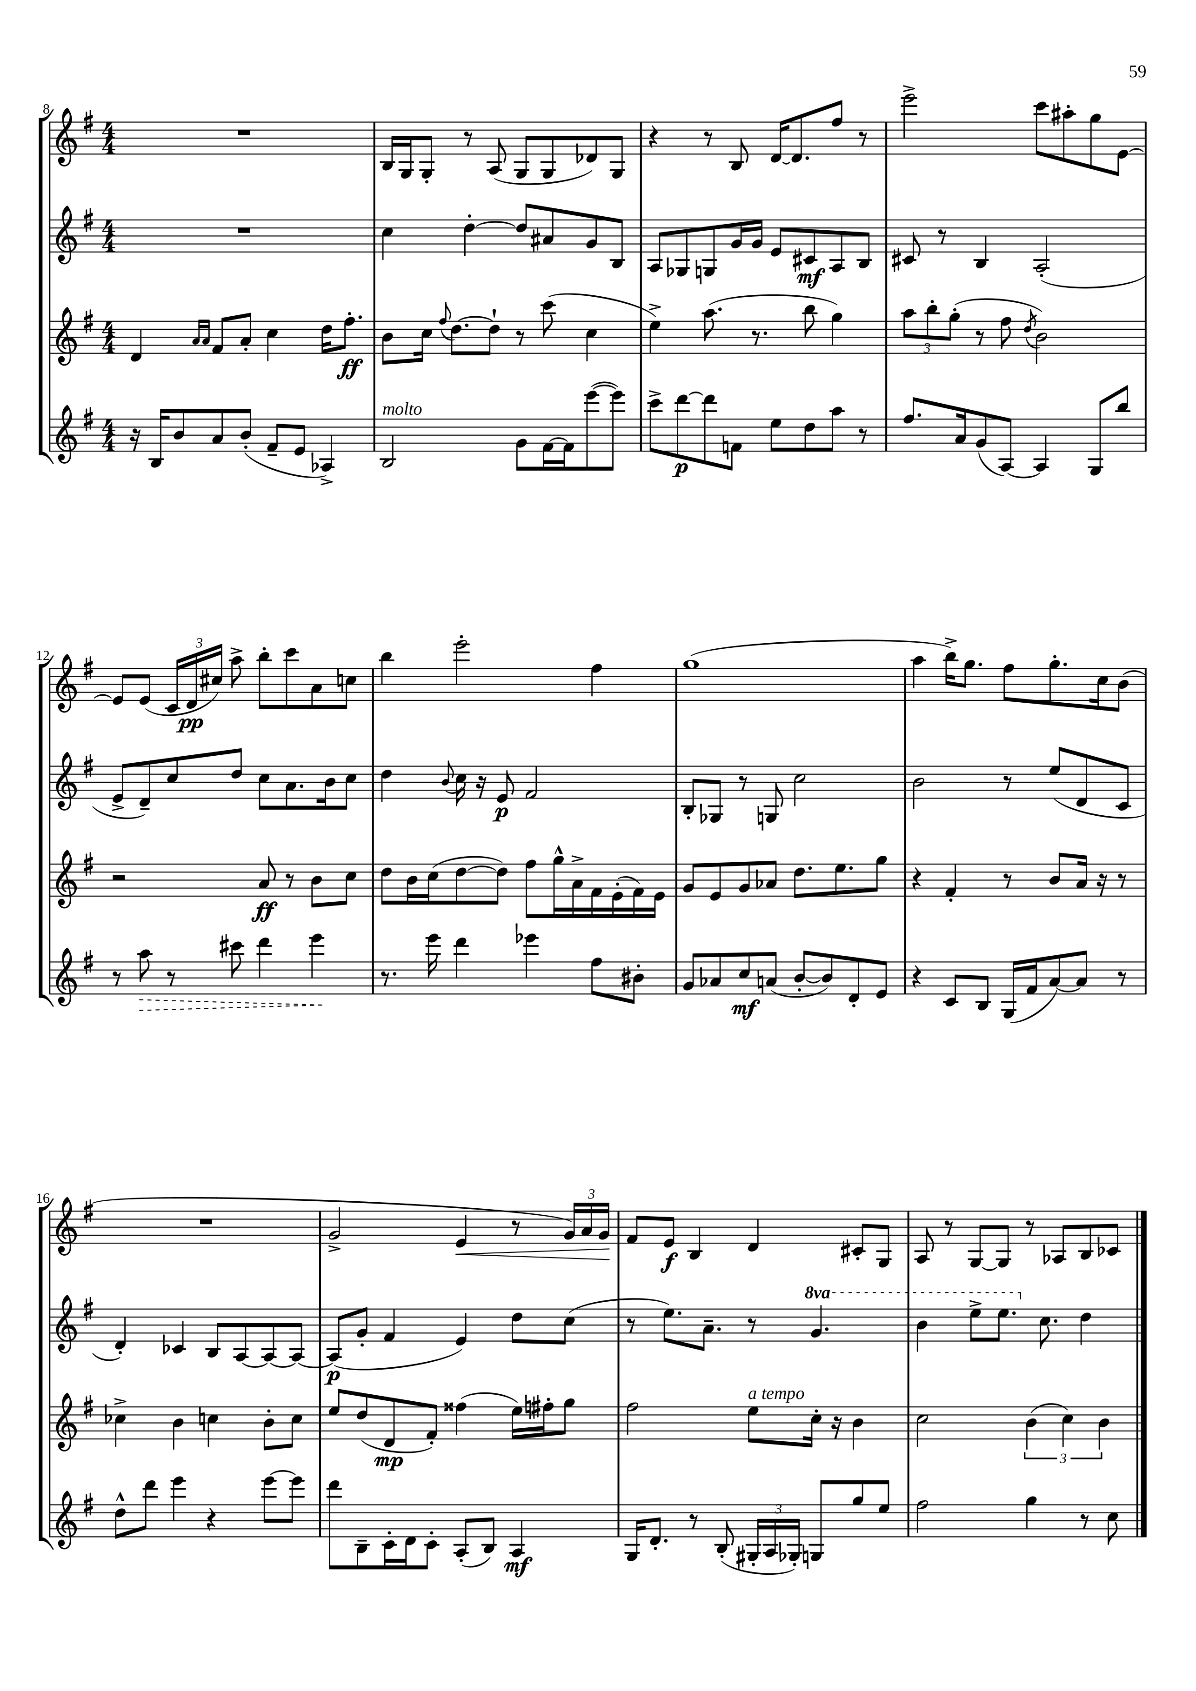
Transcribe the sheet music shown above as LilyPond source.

<<
\new StaffGroup <<
\new Staff = "s0" {
    \clef treble \key g \major \numericTimeSignature \time 4/4
    \autoBeamOff R1 |
    b16[ g16 g8]-. r8 a8( g8[ g8 des'8) g8] |
    r4 r8 b8 d'16[~ d'8. fis''8] r8 |
    e'''2-> c'''8[ ais''8-. g''8 e'8]~ |
    e'8[ e'8]( \tuplet 3/2 { c'16[ d'16\pp cis''16]) } a''8-> b''8[-. c'''8 a'8 c''8] |
    b''4 e'''2-. fis''4 |
    g''1( |
    a''4 b''16[->) g''8.] fis''8[ g''8.-. c''16 b'8]( |
    R1 |
    g'2-> e'4\< r8 \tuplet 3/2 { g'16[) a'16 g'16]\! } |
    fis'8[ e'8]\f b4 d'4 cis'8[-. g8] |
    a8 r8 g8[~ g8] r8 aes8[ b8 ces'8] \bar "|." |
}
\new Staff = "s1" {
    \clef treble \key g \major \numericTimeSignature \time 4/4 \set Staff.ottavationMarkups = #ottavation-simple-ordinals
    \autoBeamOff R1 |
    c''4 d''4~-. d''8[ ais'8 g'8 b8] |
    a8[ ges8 g8 g'16 g'16] e'8[ cis'8\mf a8 b8] |
    cis'8 r8 b4 a2-.( |
    e'8[-> d'8--) c''8 d''8] c''8[ a'8. b'16 c''8] |
    d''4 \appoggiatura { b'8 } c''16 r16 e'8\p fis'2 |
    b8[-. ges8] r8 g8 c''2 |
    b'2 r8 e''8[( d'8 c'8] |
    d'4-.) ces'4 b8[ a8~ a8~ a8]~ |
    a8[\p( g'8]-. fis'4 e'4) d''8[ c''8]( |
    r8 e''8.[) a'8.]-- r8 \ottava #1 g''4. |
    b''4 e'''8[-> e'''8.] \ottava #0 c''8. d''4 \bar "|." |
}
\new Staff = "s2" {
    \clef treble \key g \major \numericTimeSignature \time 4/4
    \autoBeamOff d'4 \grace { a'16[ a'16] } fis'8[ a'8]-. c''4 d''16[ fis''8.]-.\ff |
    b'8[ c''16] \appoggiatura { fis''8 } d''8.[~ d''8]-! r8 c'''8( c''4 |
    e''4->) a''8.( r8. b''8 g''4) |
    \tuplet 3/2 { a''8[ b''8-. g''8]-.( } r8 fis''8 \acciaccatura { d''8 } b'2) |
    r2 a'8\ff r8 b'8[ c''8] |
    d''8[ b'16 c''16( d''8~ d''8]) fis''8[ g''16-^ a'16-> fis'16 e'16-.( fis'16) e'16] |
    g'8[ e'8 g'8 aes'8] d''8.[ e''8. g''8] |
    r4 fis'4-. r8 b'8[ a'16] r16 r8 |
    ces''4-> b'4 c''4 b'8[-. c''8] |
    e''8[ d''8( d'8\mp fis'8]-.) fisis''4( e''16[) fis''16-. g''8] |
    fis''2 e''8[^\markup { \italic "a tempo" } c''16]-. r16 b'4 |
    c''2 \tuplet 3/2 { b'4( c''4) b'4 } \bar "|." |
}
\new Staff = "s3" {
    \clef treble \key g \major \numericTimeSignature \time 4/4
    \autoBeamOff r16 b16[ b'8 a'8 b'8]-.( fis'8[-- e'8] aes4->) |
    b2^\markup { \italic "molto" } g'8[ fis'16~ fis'16 e'''8~( e'''8]) |
    c'''8[-> d'''8~\p d'''8 f'8] e''8[ d''8 a''8] r8 |
    fis''8.[ a'16 g'8( a8]~) a4 g8[ b''8] |
    r8 \once \override Hairpin.style = #'dashed-line a''8\> r8 cis'''8 d'''4 e'''4\! |
    r8. e'''16 d'''4 ees'''4 fis''8[ bis'8]-. |
    g'8[ aes'8 c''8\mf a'8]( b'8[~-. b'8) d'8-. e'8] |
    r4 c'8[ b8] g16[( fis'16 a'8~) a'8] r8 |
    d''8[-^ d'''8] e'''4 r4 e'''8[~ e'''8] |
    d'''8[ b8-- c'16-. d'16 c'8]-. a8[-.( b8]) a4\mf |
    g16[ d'8.]-. r8 b8-.( \tuplet 3/2 { gis16[-. a16 ges16]-.) } g8[ g''8 e''8] |
    fis''2 g''4 r8 c''8 \bar "|." |
}
>>
>>
\layout { \context { \Score currentBarNumber = #8 } }
